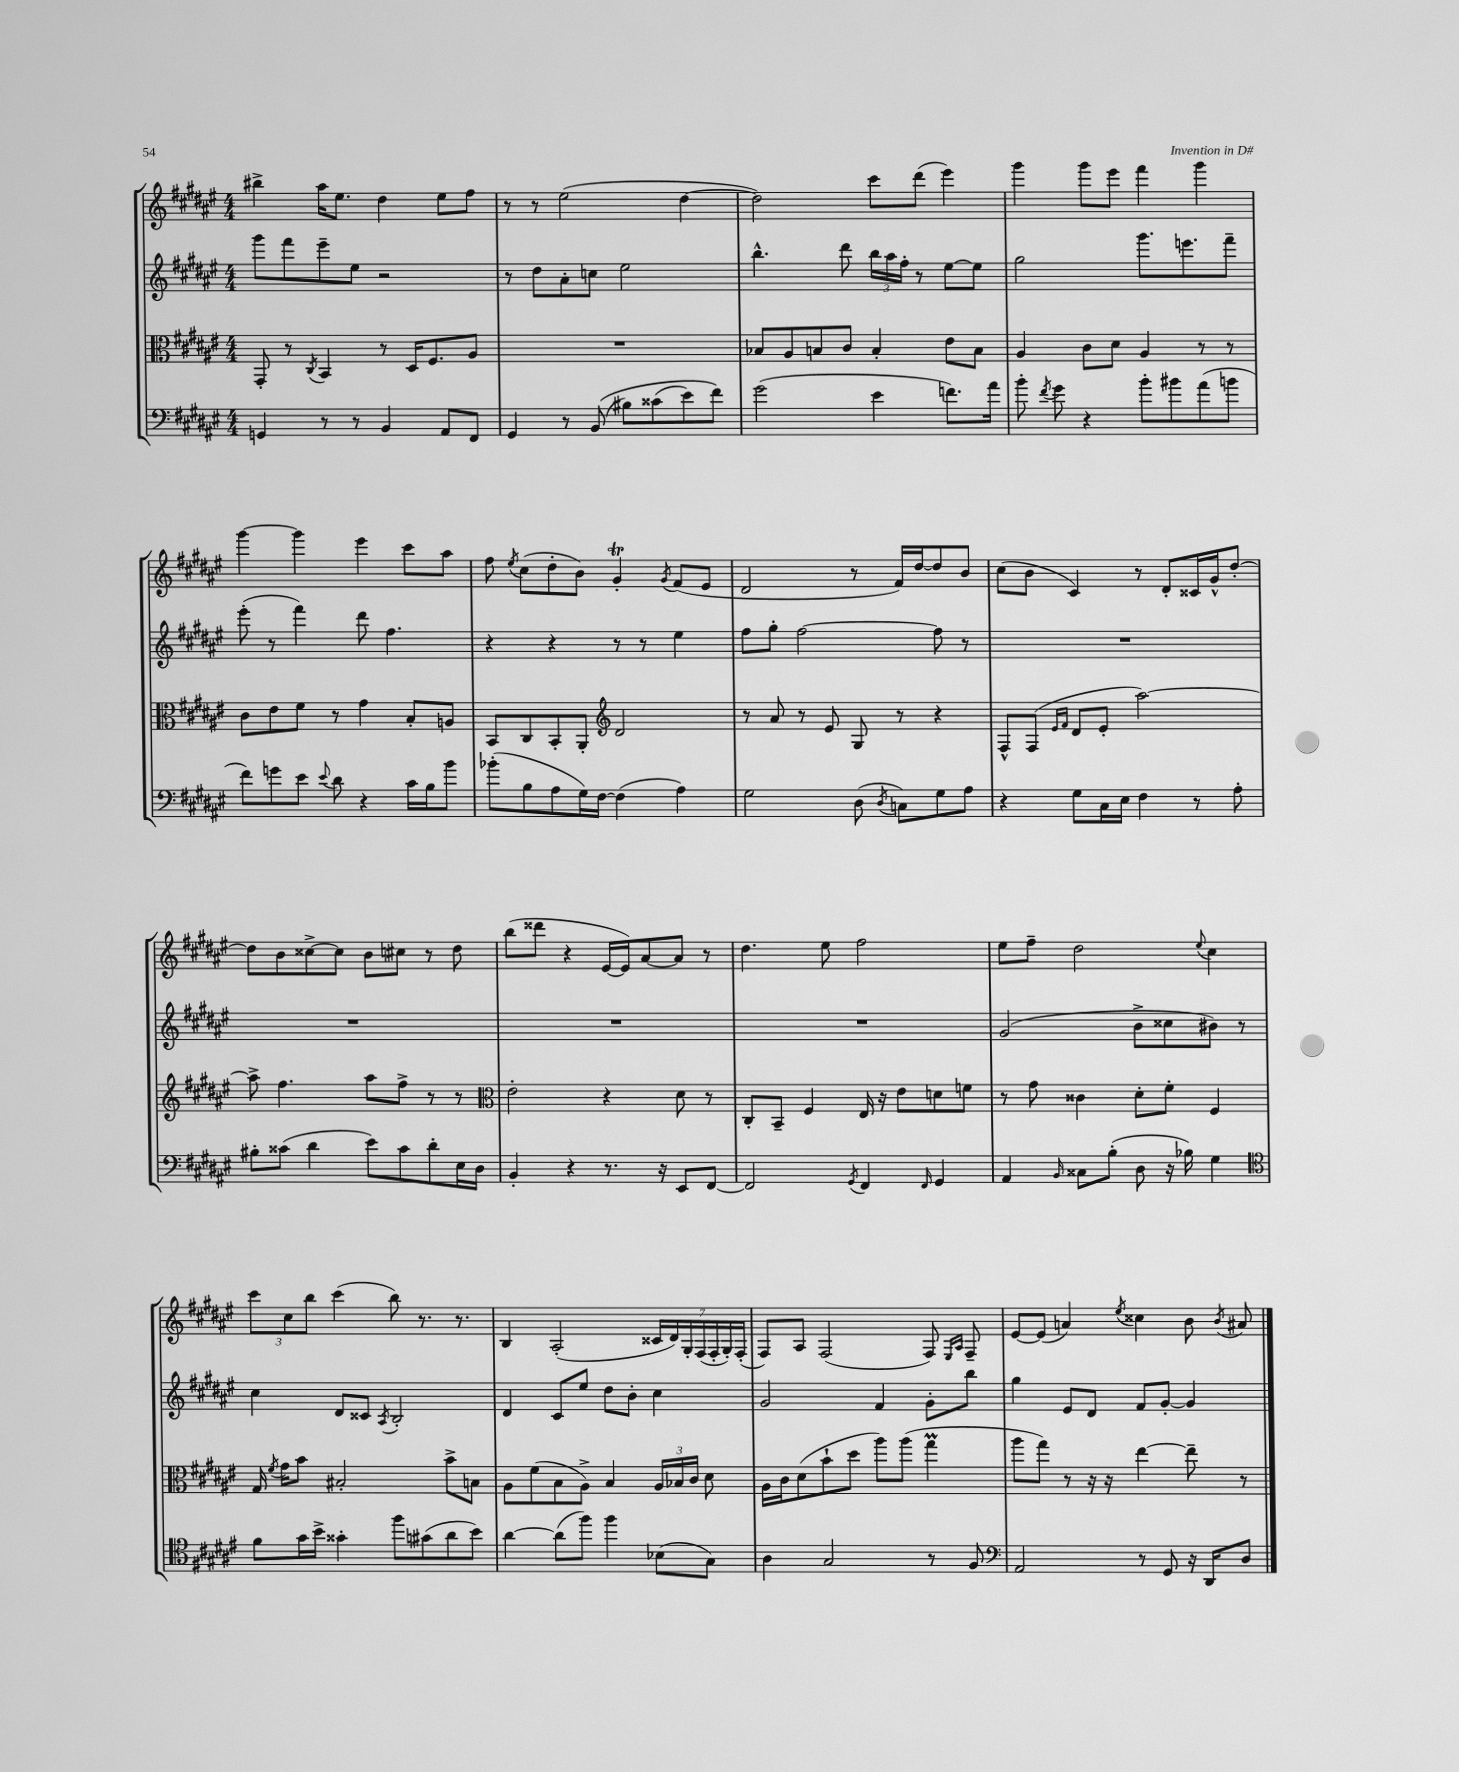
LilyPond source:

<<
\new StaffGroup <<
\new Staff = "s0" {
    \clef treble \key fis \major \numericTimeSignature \time 4/4
    \autoBeamOff bis''4-> ais''16[ eis''8.] dis''4 eis''8[ fis''8] |
    r8 r8 eis''2( dis''4~ |
    dis''2) cis'''8[ dis'''8]( eis'''4) |
    gis'''4 gis'''8[ eis'''8] fis'''4 gis'''4 |
    gis'''4~ gis'''4 eis'''4 cis'''8[ ais''8] |
    fis''8 \acciaccatura { eis''8 } cis''8[( dis''8-. b'8]) gis'4-.\trill \acciaccatura { gis'8 } fis'8[( eis'8] |
    dis'2 r8 fis'16[) dis''16~ dis''8 b'8] |
    cis''8[( b'8] cis'4) r8 dis'8[-. cisis'16 gis'16-^ dis''8]~-. |
    dis''8[ b'8 cisis''8~-> cisis''8] b'8[ cis''8] r8 dis''8 |
    b''8[( disis'''8] r4 eis'16[~ eis'16) ais'8~ ais'8] r8 |
    dis''4. eis''8 fis''2 |
    eis''8[ fis''8]-- dis''2 \appoggiatura { eis''8 } cis''4 |
    \tuplet 3/2 { cis'''8[ cis''8 b''8] } cis'''4( b''8) r8. r8. |
    b4 ais2-.( \tuplet 7/4 { cisis'16[ dis'16) gis16-. fis16( fis16-. gis16-.) fis16]-.( } |
    fis8[) ais8] fis2( fis8) \grace { eis16[ ais16] } fis8-- |
    eis'8[~ eis'8]( a'4) \acciaccatura { eis''8 } cisis''4 b'8 \acciaccatura { b'8 } ais'8 \bar "|." |
}
\new Staff = "s1" {
    \clef treble \key fis \major \numericTimeSignature \time 4/4
    \autoBeamOff gis'''8[ fis'''8 eis'''8-- eis''8] r2 |
    r8 dis''8[ ais'8-. c''8] eis''2 |
    b''4.-^ dis'''8 \tuplet 3/2 { b''16[ ais''16 fis''16]-. } r8 eis''8[~ eis''8] |
    gis''2 gis'''8.[ e'''8. fis'''8]-- |
    eis'''8-.( r8 fis'''4) dis'''8 fis''4. |
    r4 r4 r8 r8 eis''4 |
    fis''8[ gis''8]-. fis''2~ fis''8 r8 |
    R1 |
    R1 |
    R1 |
    R1 |
    gis'2( b'8[-> cisis''8 bis'8]) r8 |
    cis''4 dis'8[ cisis'8] \acciaccatura { ais8 } b2-. |
    dis'4 cis'8[ eis''8] dis''8[ b'8]-. cis''4 |
    gis'2 fis'4 gis'8[-. b''8] |
    gis''4 eis'8[ dis'8] fis'8[ gis'8]~-. gis'4 \bar "|." |
}
\new Staff = "s2" {
    \clef alto \key fis \major \numericTimeSignature \time 4/4
    \autoBeamOff gis,8-. r8 \acciaccatura { cis8 } b,4 r8 dis16[ fis8. ais8] |
    R1 |
    bes8[ ais8 b8 cis'8] b4-. eis'8[ b8] |
    ais4 cis'8[ dis'8] ais4 r8 r8 |
    cis'8[ eis'8 fis'8] r8 gis'4 b8[-. a8] |
    b,8[ cis8 b,8-. ais,8]-. \clef treble dis'2 |
    r8 ais'8 r8 eis'8 gis8 r8 r4 |
    fis8[-^ fis8]( \grace { eis'16[ fis'16] } dis'8[ eis'8]-. ais''2~) |
    ais''8-> fis''4. ais''8[ fis''8]-> r8 r8 |
    \clef alto eis'2-. r4 dis'8 r8 |
    cis8[-. b,8]-- fis4 eis16 r16 eis'8[ d'8 f'8] |
    r8 gis'8 cisis'4 dis'8[-. fis'8]-. fis4 |
    gis16 \acciaccatura { fis'8 } gis'16[ b'8] bis2-. b'8[-> b8] |
    ais8[ fis'8( b8 ais8]->) b4 \tuplet 3/2 { ais16[ bes16 cis'16] } dis'8 |
    ais16[ cis'16 dis'8( b'8-! dis''8] ais''8[) ais''8]( gis''4\prall |
    ais''8[ gis''8]) r8 r16 r16 eis''4~ eis''8-- r8 \bar "|." |
}
\new Staff = "s3" {
    \clef bass \key fis \major \numericTimeSignature \time 4/4
    \autoBeamOff g,4 r8 r8 b,4 ais,8[ fis,8] |
    gis,4 r8 b,8(\( bis8[) cisis'8( eis'8) fis'8]\) |
    gis'2( eis'4 f'8.[) ais'16] |
    b'8-. \acciaccatura { fis'8 } gis'8 r4 b'8[-. bis'8 ais'8( b'8] |
    fis'8[) g'8 eis'8] \appoggiatura { eis'8 } dis'8 r4 cis'16[ b16 b'8] |
    bes'8[-.( b8 ais8 gis16) fis16]~ fis4( ais4) |
    gis2 dis8( \acciaccatura { dis8 } c8[) gis8 ais8] |
    r4 gis8[ cis16 eis16] fis4 r8 ais8-. |
    bis8[-. cisis'8]( dis'4 eis'8[) cisis'8 dis'8-. eis16 dis16] |
    b,4-. r4 r8. r16 eis,8[ fis,8]~ |
    fis,2 \acciaccatura { gis,8 } fis,4 \grace { fis,16 } gis,4 |
    ais,4 \grace { b,16 } cisis8[ b8]-.( dis8 r16 bes16) gis4 |
    \clef tenor fis'8[ gis'16 b'16]-> gisis'4-. fis''8[ gis'8( ais'8 b'8]) |
    ais'4~ ais'8[( fis''8]) fis''4 bes8[( gis8]) |
    ais4 gis2 r8 fis8 |
    \clef bass ais,2 r8 gis,8 r16 dis,16[ dis8] \bar "|." |
}
>>
>>
\layout { \context { \Score \remove "Bar_number_engraver" } }
